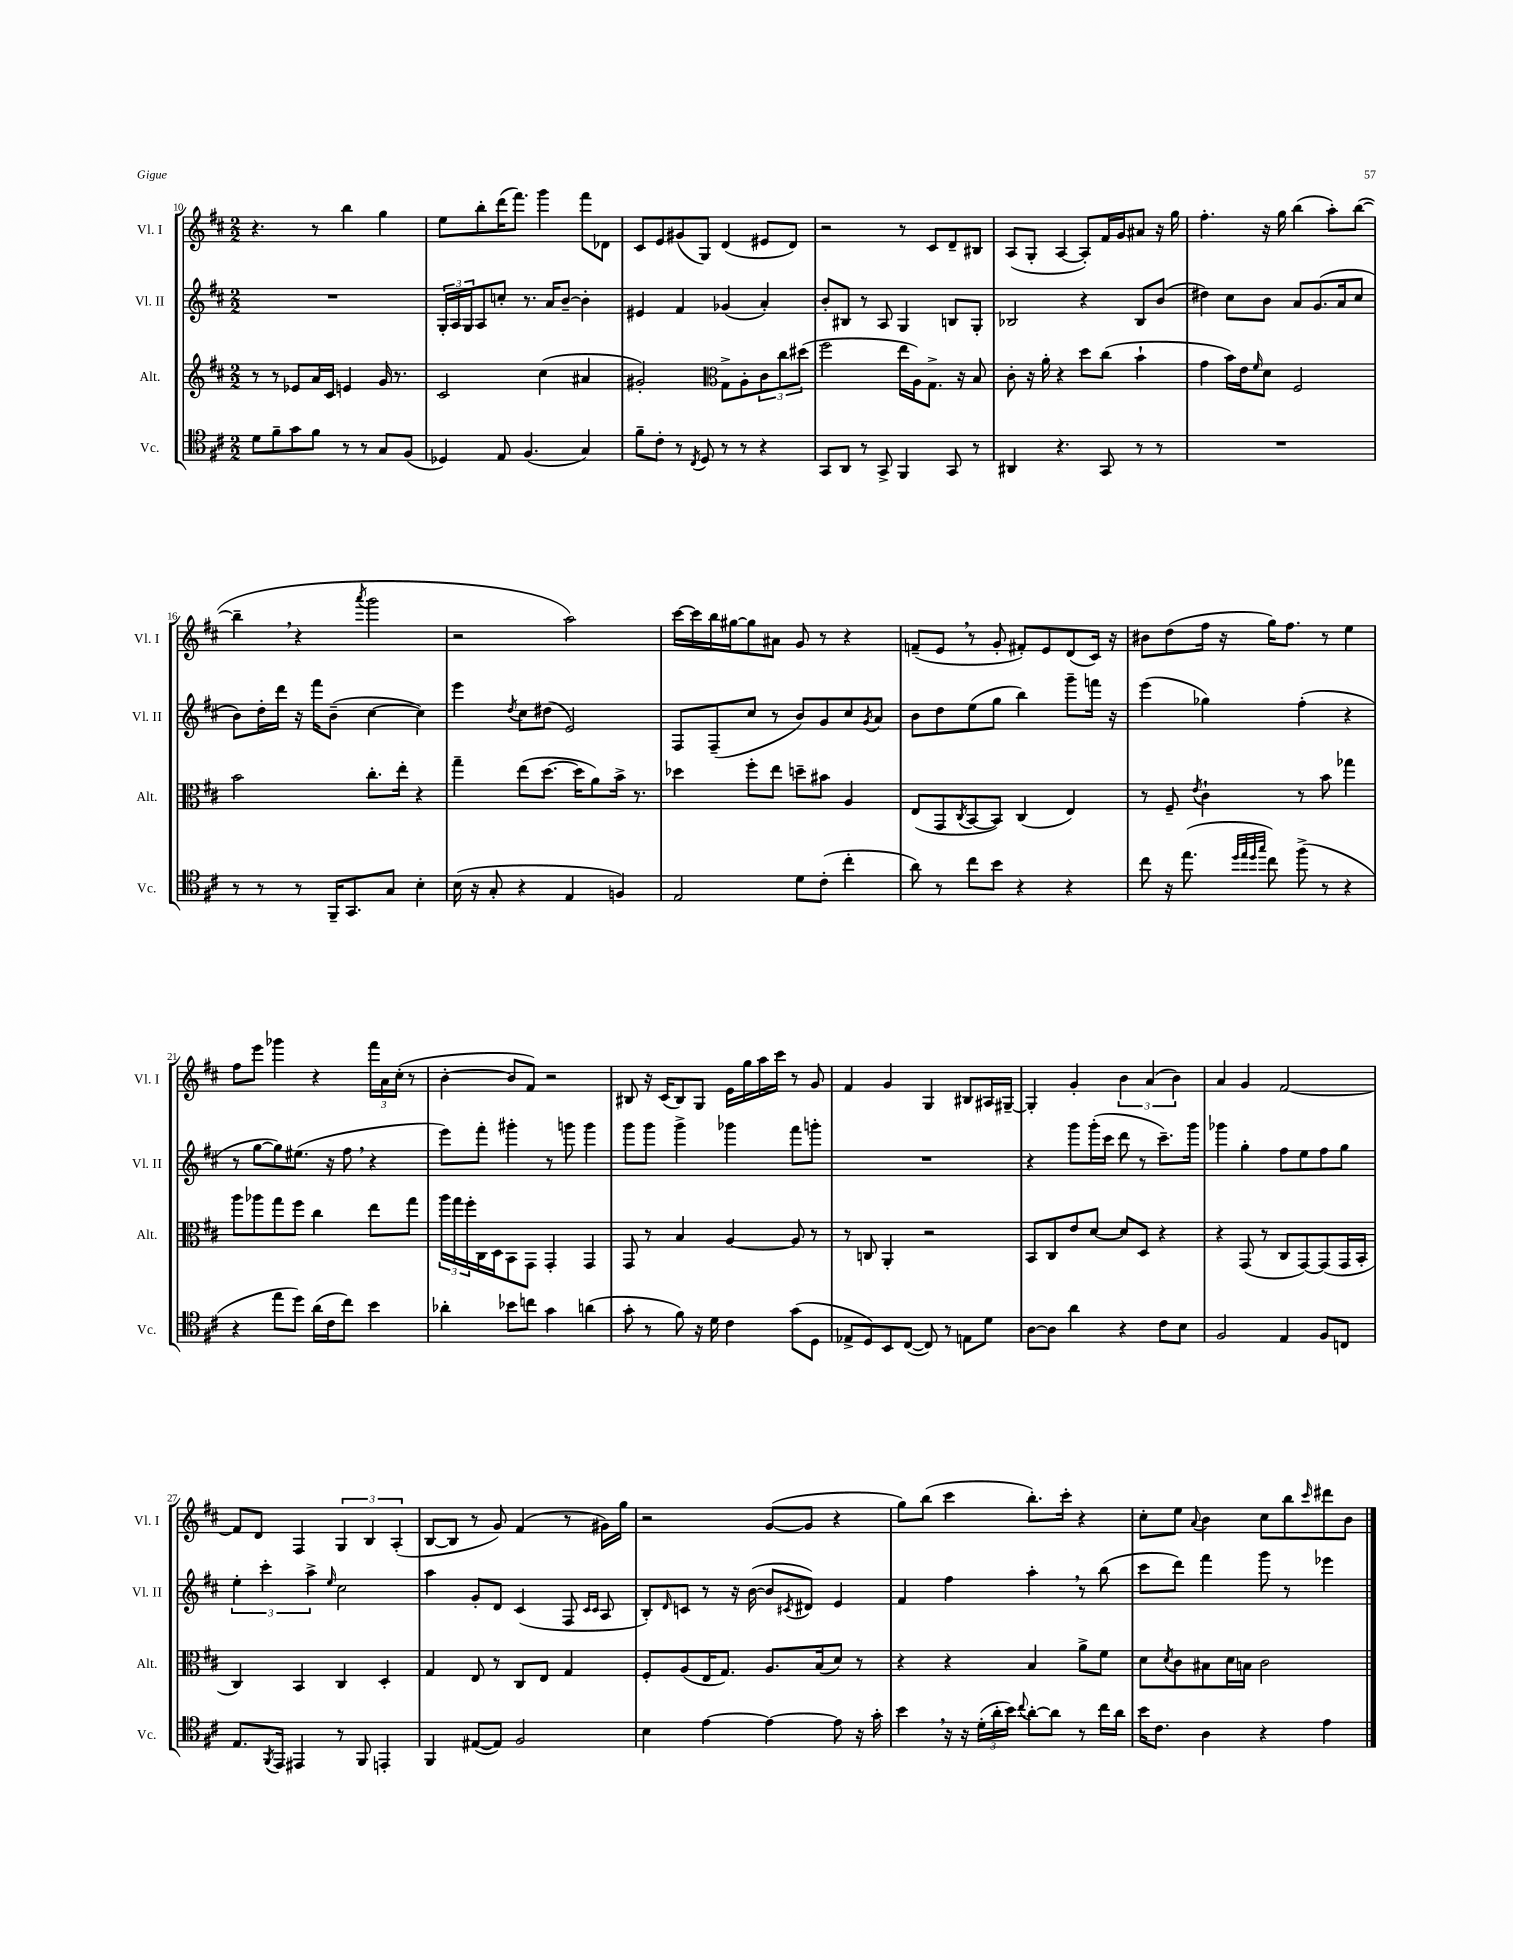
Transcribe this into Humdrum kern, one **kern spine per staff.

**kern	**kern	**kern	**kern
*staff4	*staff3	*staff2	*staff1
*clefC4	*clefG2	*clefG2	*clefG2
*k[f#c#]	*k[f#c#]	*k[f#c#]	*k[f#c#]
*M2/2	*M2/2	*M2/2	*M2/2
8d	8r	1r	4.r
8f#~	8r	.	.
8g	8e-	.	.
8f#	16a	.	8r
.	16c#	.	.
8r	4e	.	4bb
8r	.	.	.
8G	16g	.	4gg
.	8.r	.	.
(8F#	.	.	.
=	=	=	=
4D-)	2c#	24G'	8ee
.	.	24A	.
.	.	24G	.
.	.	8A	8bb'
8E	.	8cc'	(16ddd
.	.	.	8.fff#)
(4.F#	.	8.r	.
.	(4cc#	.	4ggg
.	.	16a	.
.	.	[8b~	.
4G)	4a#	4b']	8fff#
.	.	.	8d-
=	=	=	=
8f#~	2g#')	4e#	8c#
8c#'	.	.	8e
8r	.	4f#	(8g#
8qC#	.	.	.
8D	.	.	8G)
*	*clefC3	*	*
8r	8G^	(4g-	(4d
8r	8A'	.	.
4r	12c#	4a')	8e#
.	12cc#	.	.
.	.	.	8d)
.	(12dd#	.	.
=	=	=	=
8GG	2ff#	8b'	2r
8AA	.	8B#	.
8r	.	8r	.
8GG^	.	8A	.
4FF#	16ee	4G	8r
.	16A)	.	.
.	8.G^	.	8c#
8GG	.	8B	8d~
.	16r	.	.
8r	8B	8G'	8B#
=	=	=	=
4AA#	8c#'	2B-	(8A
.	16r	.	8G'
.	16a'	.	.
4.r	4r	.	[4A
.	8dd	4r	8A'])
8GG	(8cc#	.	16f#
.	.	.	16g
8r	4b`	8B-	8a#
8r	.	(8b	16r
.	.	.	16gg
=	=	=	=
1r	4g	4dd#)	4.ff#'
.	16b)	8cc#	.
.	16e	.	.
.	16qqf#	.	.
.	8d	8b	16r
.	.	.	16gg
.	2F#	8a	(4bb
.	.	(8.g	.
.	.	.	8aa')
.	.	16a	.
.	.	8cc#	([8bb
=	=	=	=
8r	2b	8b)	4bb~]
8r	.	16dd'	.
.	.	16ddd	.
8r	.	16r	4r
.	.	16fff#	.
16FF#~	.	(8b~	.
8.GG	.	.	.
.	.	.	8qaaa
.	8.cc#'	[4cc#	2ggg
8G	.	.	.
.	16ee'	.	.
4B'	4r	4cc#])	.
=	=	=	=
(16B	4gg~	4eee	2r
16r	.	.	.
8G'	.	.	.
.	.	8qdd	.
4r	(8ee	8cc#	.
.	[8.dd	(8dd#	.
4E	.	2e)	2aa)
.	16dd]	.	.
.	8a)	.	.
4F)	16b^	.	.
.	8.r	.	.
=	=	=	=
2E	4dd-	8F#	[16ccc#
.	.	.	16ccc#]
.	.	(8F#~	16bb
.	.	.	[16gg#
.	8ff#'	8cc#	8gg#]
.	8ee	8r	8a#
8d	8dd~	8b)	8g
(8c#'	8b#	8g	8r
4cc#'	4A	8cc#	4r
.	.	8qg	.
.	.	8a	.
=	=	=	=
8a)	(8E	8b	(8f~
8r	8GG	8dd	8e
.	8qC#	.	.
8cc#	[8BB	(8ee	8r
8b	8BB])	8gg	8g'
4r	(4C#	4bb)	8f#')
.	.	.	8e
4r	4E)	8ggg~	(8d
.	.	16fff	16c#)
.	.	16r	16r
=	=	=	=
8cc#	8r	(4eee	8b#
16r	8F#~	.	(8dd
(8.ee	.	.	.
.	8qe	.	.
.	4c#`	4gg-)	16ff#
.	.	.	16r
32qqdd	.	.	.
32qqee	.	.	.
32qqdd	.	.	.
32qqgg	.	.	.
8cc#)	.	.	16gg)
.	.	.	8.ff#
(8ff#^	8r	(4ff#'	.
8r	8b	.	8r
4r	4gg-	4r	4ee
=	=	=	=
4r	8aa	8r	8ff#
.	8aa-	[8gg	8eee
8ee	8gg	8gg])	4ggg-
8dd)	8ff#	(8.ee#	.
(16a	4cc#	.	4r
16c#	.	16r	.
8cc#)	.	8ff#	.
4b	8ee	4r	24fff#
.	.	.	24a
.	.	.	(24cc#'
.	8gg	.	8r
=	=	=	=
4a-'	24aa	8eee)	[4b'
.	24gg	.	.
.	24ff#'	.	.
.	16C#	8fff#'	.
.	16D	.	.
8b-	8BB	4ggg#'	8b]
8cc	8GG	.	8f#)
4g	4GG'	8r	2r
.	.	8ggg	.
(4a	4GG	4ggg	.
=	=	=	=
8g'	8GG	8ggg	8B#
8r	8r	8ggg	16r
.	.	.	(16c#
8f#)	4B	4ggg^	8B#)
16r	.	.	8G
16d	.	.	.
4c#	[4A	4ggg-	16e
.	.	.	16gg
.	.	.	16aa
.	.	.	16ccc#
(8g	8A]	8fff#	8r
8D	8r	8ggg'	8g
=	=	=	=
8E-^	8r	1r	4f#
8D)	8C	.	.
8BB	4AA'	.	4g
([8C#	.	.	.
8C#])	2r	.	4G
8r	.	.	.
8E	.	.	8B#
8d	.	.	16A#
.	.	.	[16G#~
=	=	=	=
[8A	8BB	4r	4G#']
8A]	8C#	.	.
4a	8e	8ggg	4g'
.	[8d	(16ggg'	.
.	.	16ccc#	.
4r	8d]	8ddd	6b
.	8D	8r	.
.	.	.	(6a
8c#	4r	8.ccc#~)	.
.	.	.	6b)
8B	.	.	.
.	.	16ggg	.
=	=	=	=
2F#	4r	4ggg-	4a
.	(8GG	4gg'	4g
.	8r	.	.
4E	8C#	8ff#	[2f#
.	[8GG)	8ee	.
8F#	(8GG]	8ff#	.
8C	16GG	8gg	.
.	16BB'	.	.
=	=	=	=
8.E	4C#)	6ee'	8f#]
.	.	.	8d
.	.	6ccc#'	.
8qFF#	.	.	.
16EE	.	.	.
4EE#	4BB	.	4F#
.	.	6aa^	.
.	.	16qqee	.
8r	4C#	2cc#	6G
8FF#	.	.	.
.	.	.	6B
4EE'	4D'	.	.
.	.	.	(6A'
=	=	=	=
4FF#	4G	4aa	[8B
.	.	.	8B]
([8E#	8E	8g'	8r
8E#])	8r	8d	8g)
2F#	8C#	(4c#	(4f#
.	8E	.	.
.	4G	8F#	8r
.	.	16qqc#	.
.	.	16qqc#	.
.	.	8A	16g#)
.	.	.	16gg
=	=	=	=
4B	8F#'	8B')	2r
.	.	16qqd	.
.	(8A	8c	.
[4e	16E	8r	.
.	8.G)	.	.
.	.	16r	.
.	.	([16b	.
4e_	8.A	8b]	([8g
.	.	8qc#	.
.	.	8d#)	8g]
.	(16B	.	.
8e]	8d)	4e	4r
16r	8r	.	.
16g'	.	.	.
=	=	=	=
4b	4r	4f#	8gg)
.	.	.	(8bb
16r	4r	4ff#	4ccc#
16r	.	.	.
(24d'	.	.	.
24a'	.	.	.
24b)	.	.	.
8qqcc#	.	.	.
[8a'	4B	4aa'	8.bb')
8a]	.	.	.
.	.	.	16ccc#'
8r	8a^	8r	4r
16cc#	8f#	(8bb	.
16a	.	.	.
=	=	=	=
16b	8d	8ccc#	8cc#'
8.c#	.	.	.
.	8qd	.	.
.	8c#	8ddd)	8ee
.	.	.	8qqa
4A	8B#	4fff#	4b
.	16d	.	.
.	16B	.	.
4r	2c#	8ggg	8cc#
.	.	8r	8bb
.	.	.	16qqccc#
4e	.	4eee-	8ddd#
.	.	.	8b
==	==	==	==
*-	*-	*-	*-
